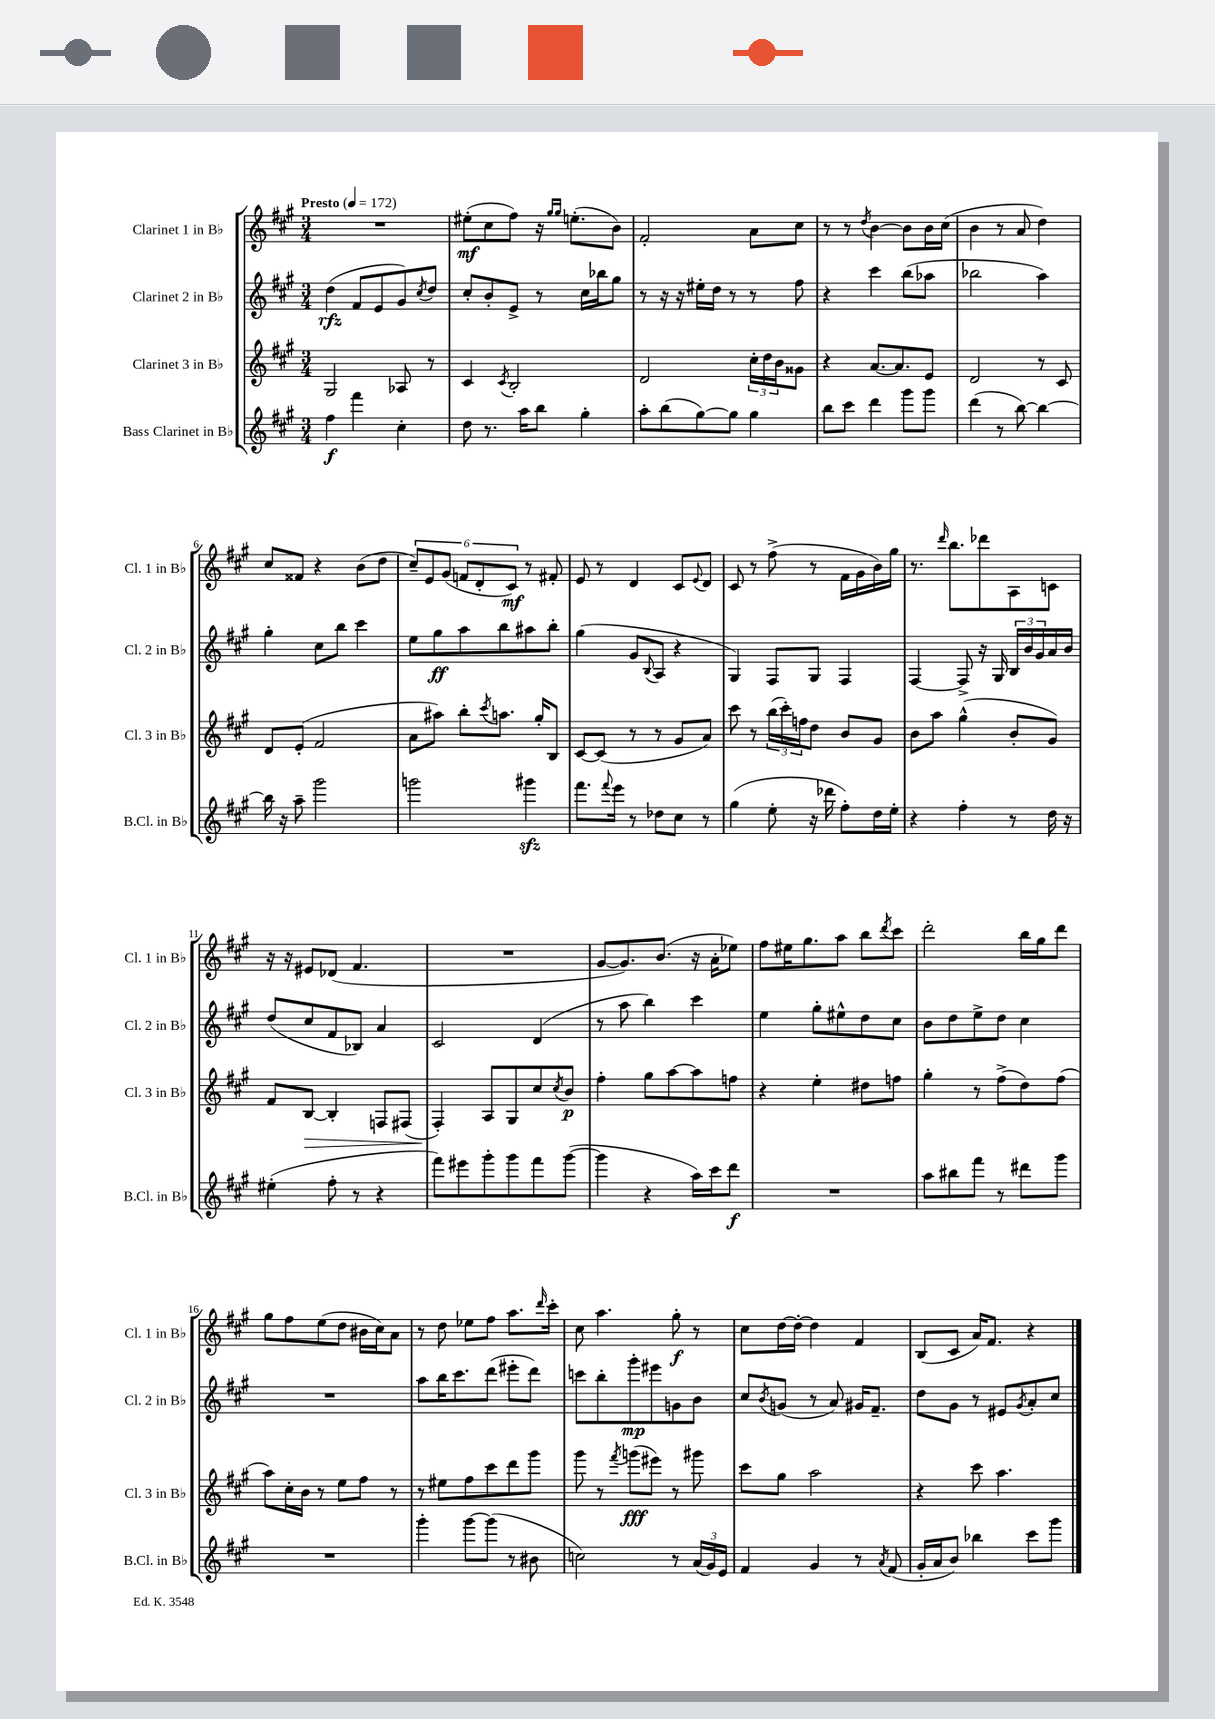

**kern	**dynam	**kern	**dynam	**kern	**dynam	**kern	**dynam
*part4	*part4	*part3	*part3	*part2	*part2	*part1	*part1
*staff4	*staff4	*staff3	*staff3	*staff2	*staff2	*staff1	*staff1
*I"Bass Clarinet in B♭	*	*I"Clarinet 3 in B♭	*	*I"Clarinet 2 in B♭	*	*I"Clarinet 1 in B♭	*
*I'B.Cl. in B♭	*	*I'Cl. 3 in B♭	*	*I'Cl. 2 in B♭	*	*I'Cl. 1 in B♭	*
*clefG2	*	*clefG2	*	*clefG2	*	*clefG2	*
*k[f#c#g#]	*	*k[f#c#g#]	*	*k[f#c#g#]	*	*k[f#c#g#]	*
*M3/4	*	*M3/4	*	*M3/4	*	*M3/4	*
*MM172	*	*MM172	*	*MM172	*	*MM172	*
=1	=1	=1	=1	=1	=1	=1	=1
!	!	!	!	!	!	!LO:TX:a:B:t=Presto	!
4ff#\	f	2G#/	.	(4dd\	rfz	2.r	.
4fff#\	.	.	.	8f#/L	.	.	.
.	.	.	.	8e/	.	.	.
4cc#'\	.	8A-X/	.	8g#/)	.	.	.
.	.	.	.	8qcc#/	.	.	.
.	.	8r	.	8dd/J	.	.	.
=2	=2	=2	=2	=2	=2	=2	=2
8dd\	.	4c#/	.	8cc#'/L	.	(8ee#X'\L	mf
8.r	.	.	.	8b'/	.	8cc#\	.
.	.	8qc#/	.	.	.	.	.
.	.	2B'/	.	8e^/J	.	8ff#\J)	.
16aa\KL	.	.	.	.	.	.	.
8bb\J	.	.	.	8r	.	16r	.
.	.	.	.	.	.	16qqgg#/LL	.
.	.	.	.	.	.	16qqgg#/JJ	.
.	.	.	.	.	.	(8.een'\L	.
4gg#'\	.	.	.	16cc#\LL	.	.	.
.	.	.	.	16bb-X\J	.	.	.
.	.	.	.	8gg#\J	.	8b\J)	.
=3	=3	=3	=3	=3	=3	=3	=3
8aa'\L	.	2d/	.	8r	.	2f#'/	.
(8bb\	.	.	.	16r	.	.	.
.	.	.	.	16r	.	.	.
[8gg#\)	.	.	.	16ee#X'\LL	.	.	.
.	.	.	.	16dd\JJ	.	.	.
8gg#\J]	.	.	.	8r	.	.	.
4gg#\	.	24cc#'\LL	.	8r	.	8a\L	.
.	.	24dd\	.	.	.	.	.
.	.	24b\J	.	.	.	.	.
.	.	8g##X\J	.	8ff#\	.	8cc#\J	.
=4	=4	=4	=4	=4	=4	=4	=4
8bb\L	.	4r	.	4r	.	8r	.
8ccc#\J	.	.	.	.	.	8r	.
.	.	.	.	.	.	8qdd/	.
4ddd\	.	[8.a/L	.	4ccc#\	.	[4b\	.
.	.	8.a/]	.	.	.	.	.
8ggg#\L	.	.	.	(8bb\L	.	8b\L]	.
8ggg#\J	.	8e/J	.	8aa-X\J	.	16b\L	.
.	.	.	.	.	.	(16cc#\JJ	.
=5	=5	=5	=5	=5	=5	=5	=5
(4ddd\	.	2d/	.	2bb-X\	.	4b\	.
8r	.	.	.	.	.	8r	.
[8bb\)	.	.	.	.	.	8a/	.
4bb\_	.	8r	.	4aa\)	.	4dd\)	.
.	.	8c#/	.	.	.	.	.
!!LO:LB:g=z
=6	=6	=6	=6	=6	=6	=6	=6
16bb\]	.	8d/L	.	4gg#'\	.	8cc#/L	.
16r	.	.	.	.	.	.	.
8aa~\	.	(8e'/J	.	.	.	8f##X/J	.
2ggg#\	.	2f#/	.	8cc#\L	.	4r	.
.	.	.	.	8bb\J	.	.	.
.	.	.	.	4ccc#\	.	(8b\L	.
.	.	.	.	.	.	8dd\J	.
=7	=7	=7	=7	=7	=7	=7	=7
2gggn\	.	8a\L	.	8ee\L	.	12cc#~/L)	.
.	.	.	.	.	.	12e/	.
.	.	8aa#X\J)	.	8gg#\	ff	.	.
.	.	.	.	.	.	(12g#/J	.
.	.	8bb'\L	.	8aa\	.	12fn/L	.
.	.	.	.	.	.	12d'/	.
.	.	8qccc#/	.	.	.	.	.
.	.	8.aan\J	.	8bb\	.	.	.
.	.	.	.	.	.	12c#/J)	mf
4ggg#Xzz\	.	.	.	8aa#X\	.	8r	.
.	.	16gg#'/KL	.	.	.	.	.
.	.	8B/J	.	8bb'\J	.	8f#X'/	.
=8	=8	=8	=8	=8	=8	=8	=8
8.fff#\L	.	[8c#/L	.	(4gg#\	.	8e/	.
.	.	(8c#/J]	.	.	.	8r	.
8qqfff#/	.	.	.	.	.	.	.
16eee\Jk	.	.	.	.	.	.	.
8r	.	8r	.	8g#/L	.	4d/	.
.	.	.	.	8qqB/	.	.	.
8dd-X\L	.	8r	.	8A/J	.	.	.
8cc#\J	.	8g#/L	.	4r	.	8c#/L	.
.	.	.	.	.	.	8qqe/	.
8r	.	8a/J)	.	.	.	8d/J	.
=9	=9	=9	=9	=9	=9	=9	=9
(4gg#\	.	8ccc#\	.	4G#/)	.	8c#/	.
.	.	8r	.	.	.	8r	.
8ee'\	.	(24bb\LL	.	8F#/L	.	(8ff#^\	.
.	.	24ccc#'\)	.	.	.	.	.
.	.	24ffn\J	.	.	.	.	.
16r	.	8dd\J	.	8G#/J	.	8r	.
16ddd-X\	.	.	.	.	.	.	.
8ff#'\L)	.	8b/L	.	4F#/	.	16f#\LL	.
.	.	.	.	.	.	16g#\	.
16dd\L	.	8g#/J	.	.	.	16b\)	.
16ee'\JJ	.	.	.	.	.	16gg#\JJ	.
=10	=10	=10	=10	=10	=10	=10	=10
4r	.	8b\L	.	[4F#/	.	8.r	.
.	.	8aa\J	.	.	.	.	.
.	.	.	.	.	.	16qqddd/	.
.	.	.	.	.	.	8.bb\L	.
4ff#'\	.	(4gg#^^\	.	8F#^/]	.	.	.
.	.	.	.	16r	.	8ddd-X\	.
.	.	.	.	16G#/	.	.	.
8r	.	8b'/L	.	24B/LL	.	8A\	.
.	.	.	.	24b/	.	.	.
.	.	.	.	24g#/	.	.	.
16dd\	.	8g#/J)	.	16a/	.	8cn\J	.
16r	.	.	.	16b/JJ	.	.	.
!!LO:LB:g=z
=11	=11	=11	=11	=11	=11	=11	=11
(4ee#X'\	.	8f#/L	.	(8dd/L	.	16r	.
.	.	.	.	.	.	16r	.
!	!	!	!LO:HP:b	!	!	!	!
.	.	[8B/J	>	8cc#/	.	8e#X/L	.
8ff#'\	.	4B'/]	.	8f#/	.	(8d-X/J	.
8r	.	.	.	8B-X/J)	.	4.f#/	.
4r	.	8Fn/L	.	4a/	.	.	.
.	.	(8F#X/J	.	.	.	.	.
=12	=12	=12	=12	=12	=12	=12	=12
8fff#\L)	.	4F#'/)	.	2c#/	.	2.r	.
8eee#X\	.	.	.	.	.	.	.
8ggg#'\	.	8A/L	]	.	.	.	.
8ggg#\	.	8G#/	.	.	.	.	.
8fff#\	.	8cc#/	.	(4d/	.	.	.
.	.	8qcc#/	.	.	.	.	.
([8ggg#\J	.	8b/J	p	.	.	.	.
=13	=13	=13	=13	=13	=13	=13	=13
4ggg#\]	.	4ff#'\	.	8r	.	[8g#/L	.
.	.	.	.	8aa\	.	8.g#/])	.
4r	.	8gg#\L	.	4bb\)	.	.	.
.	.	.	.	.	.	(8.b/J	.
.	.	[8aa\	.	.	.	.	.
16aa\LL)	.	8aa\]	.	4ccc#\	.	16r	.
16ccc#\J	.	.	.	.	.	16a'\KL	.
8ddd\J	f	8ffn\J	.	.	.	8ee-X\J)	.
=14	=14	=14	=14	=14	=14	=14	=14
2.r	.	4r	.	4ee\	.	8ff#\L	.
.	.	.	.	.	.	16ee#X\K	.
.	.	.	.	.	.	8.gg#\	.
.	.	4ee'\	.	8gg#'\L	.	.	.
.	.	.	.	8ee#X^^\	.	8aa\J	.
.	.	8dd#X\L	.	8dd\	.	8bb\L	.
.	.	.	.	.	.	8qddd/	.
.	.	8ffn\J	.	8cc#\J	.	8ccc#\J	.
=15	=15	=15	=15	=15	=15	=15	=15
8aa\L	.	4gg#'\	.	8b\L	.	2ddd'\	.
8bb#X\	.	.	.	8dd\	.	.	.
8fff#\J	.	8r	.	8ee^\	.	.	.
8r	.	(8ff#^\L	.	8dd\J	.	.	.
8ddd#X\L	.	8dd\)	.	4cc#\	.	16bb\LL	.
.	.	.	.	.	.	16gg#\J	.
8ggg#\J	.	(8ff#\J	.	.	.	8ddd\J	.
!!LO:LB:g=z
=16	=16	=16	=16	=16	=16	=16	=16
2.r	.	8aa\L)	.	2.r	.	8gg#\L	.
.	.	16cc#'\L	.	.	.	8ff#\	.
.	.	16b\JJ	.	.	.	.	.
.	.	8r	.	.	.	(8ee\	.
.	.	8ee\L	.	.	.	8dd\J	.
.	.	8ff#\J	.	.	.	16b#X\LL	.
.	.	.	.	.	.	16cc#\J)	.
.	.	8r	.	.	.	8a\J	.
=17	=17	=17	=17	=17	=17	=17	=17
4ggg#'\	.	8r	.	8aa\L	.	8r	.
.	.	8ee#X\L	.	16bb\K	.	8dd\	.
.	.	.	.	8.ccc#\	.	.	.
[8ggg#\L	.	8ff#\	.	.	.	8ee-X\L	.
(8ggg#\J]	.	8ccc#\	.	(8ddd\J	.	8ff#\J	.
8r	.	8ddd\	.	8eee#X'\L	.	8.aa\L	.
8b#X\	.	8ggg#\J	.	8ddd\J)	.	.	.
.	.	.	.	.	.	16qqddd/	.
.	.	.	.	.	.	16ccc#'\Jk	.
=18	=18	=18	=18	=18	=18	=18	=18
2ccn\)	.	8ggg#\	.	8cccn\L	.	8cc#\	.
.	.	8r	.	8bb'\	.	4.aa\	.
.	.	8qfff#/	.	.	.	.	.
.	.	(8gggn\L	fff	8ggg#'\	mp	.	.
.	.	8eee#X\J)	.	8eee#X\	.	.	.
8r	.	8r	.	8gn\	.	8gg#'\	f
(24a/LL	.	8ggg#X\	.	8b\J	.	8r	.
24g#/)	.	.	.	.	.	.	.
24e/JJ	.	.	.	.	.	.	.
=19	=19	=19	=19	=19	=19	=19	=19
4f#/	.	8ccc#\L	.	8cc#/L	.	8cc#\L	.
.	.	.	.	8qb/	.	.	.
.	.	8gg#\J	.	(8gn/J	.	[16dd\L	.
.	.	.	.	.	.	16dd'\JJ_	.
4g#/	.	2aa\	.	8r	.	4dd\]	.
.	.	.	.	8a/)	.	.	.
8r	.	.	.	16g#X/KL	.	4f#/	.
.	.	.	.	8.f#~/J	.	.	.
8qa/	.	.	.	.	.	.	.
(8f#/	.	.	.	.	.	.	.
=20	=20	=20	=20	=20	=20	=20	=20
16g#'/LL	.	4r	.	8dd\L	.	(8B/L	.
16a/J	.	.	.	.	.	.	.
8b/J)	.	.	.	8g#\J	.	8c#/J	.
4bb-X\	.	8ccc#\	.	8r	.	16a/KL)	.
.	.	.	.	.	.	8.f#/J	.
.	.	4.aa\	.	8e#X/L	.	.	.
.	.	.	.	8qg#/	.	.	.
8ccc#\L	.	.	.	8a'/	.	4r	.
8ggg#\J	.	.	.	8cc#/J	.	.	.
==	==	==	==	==	==	==	==
*-	*-	*-	*-	*-	*-	*-	*-
